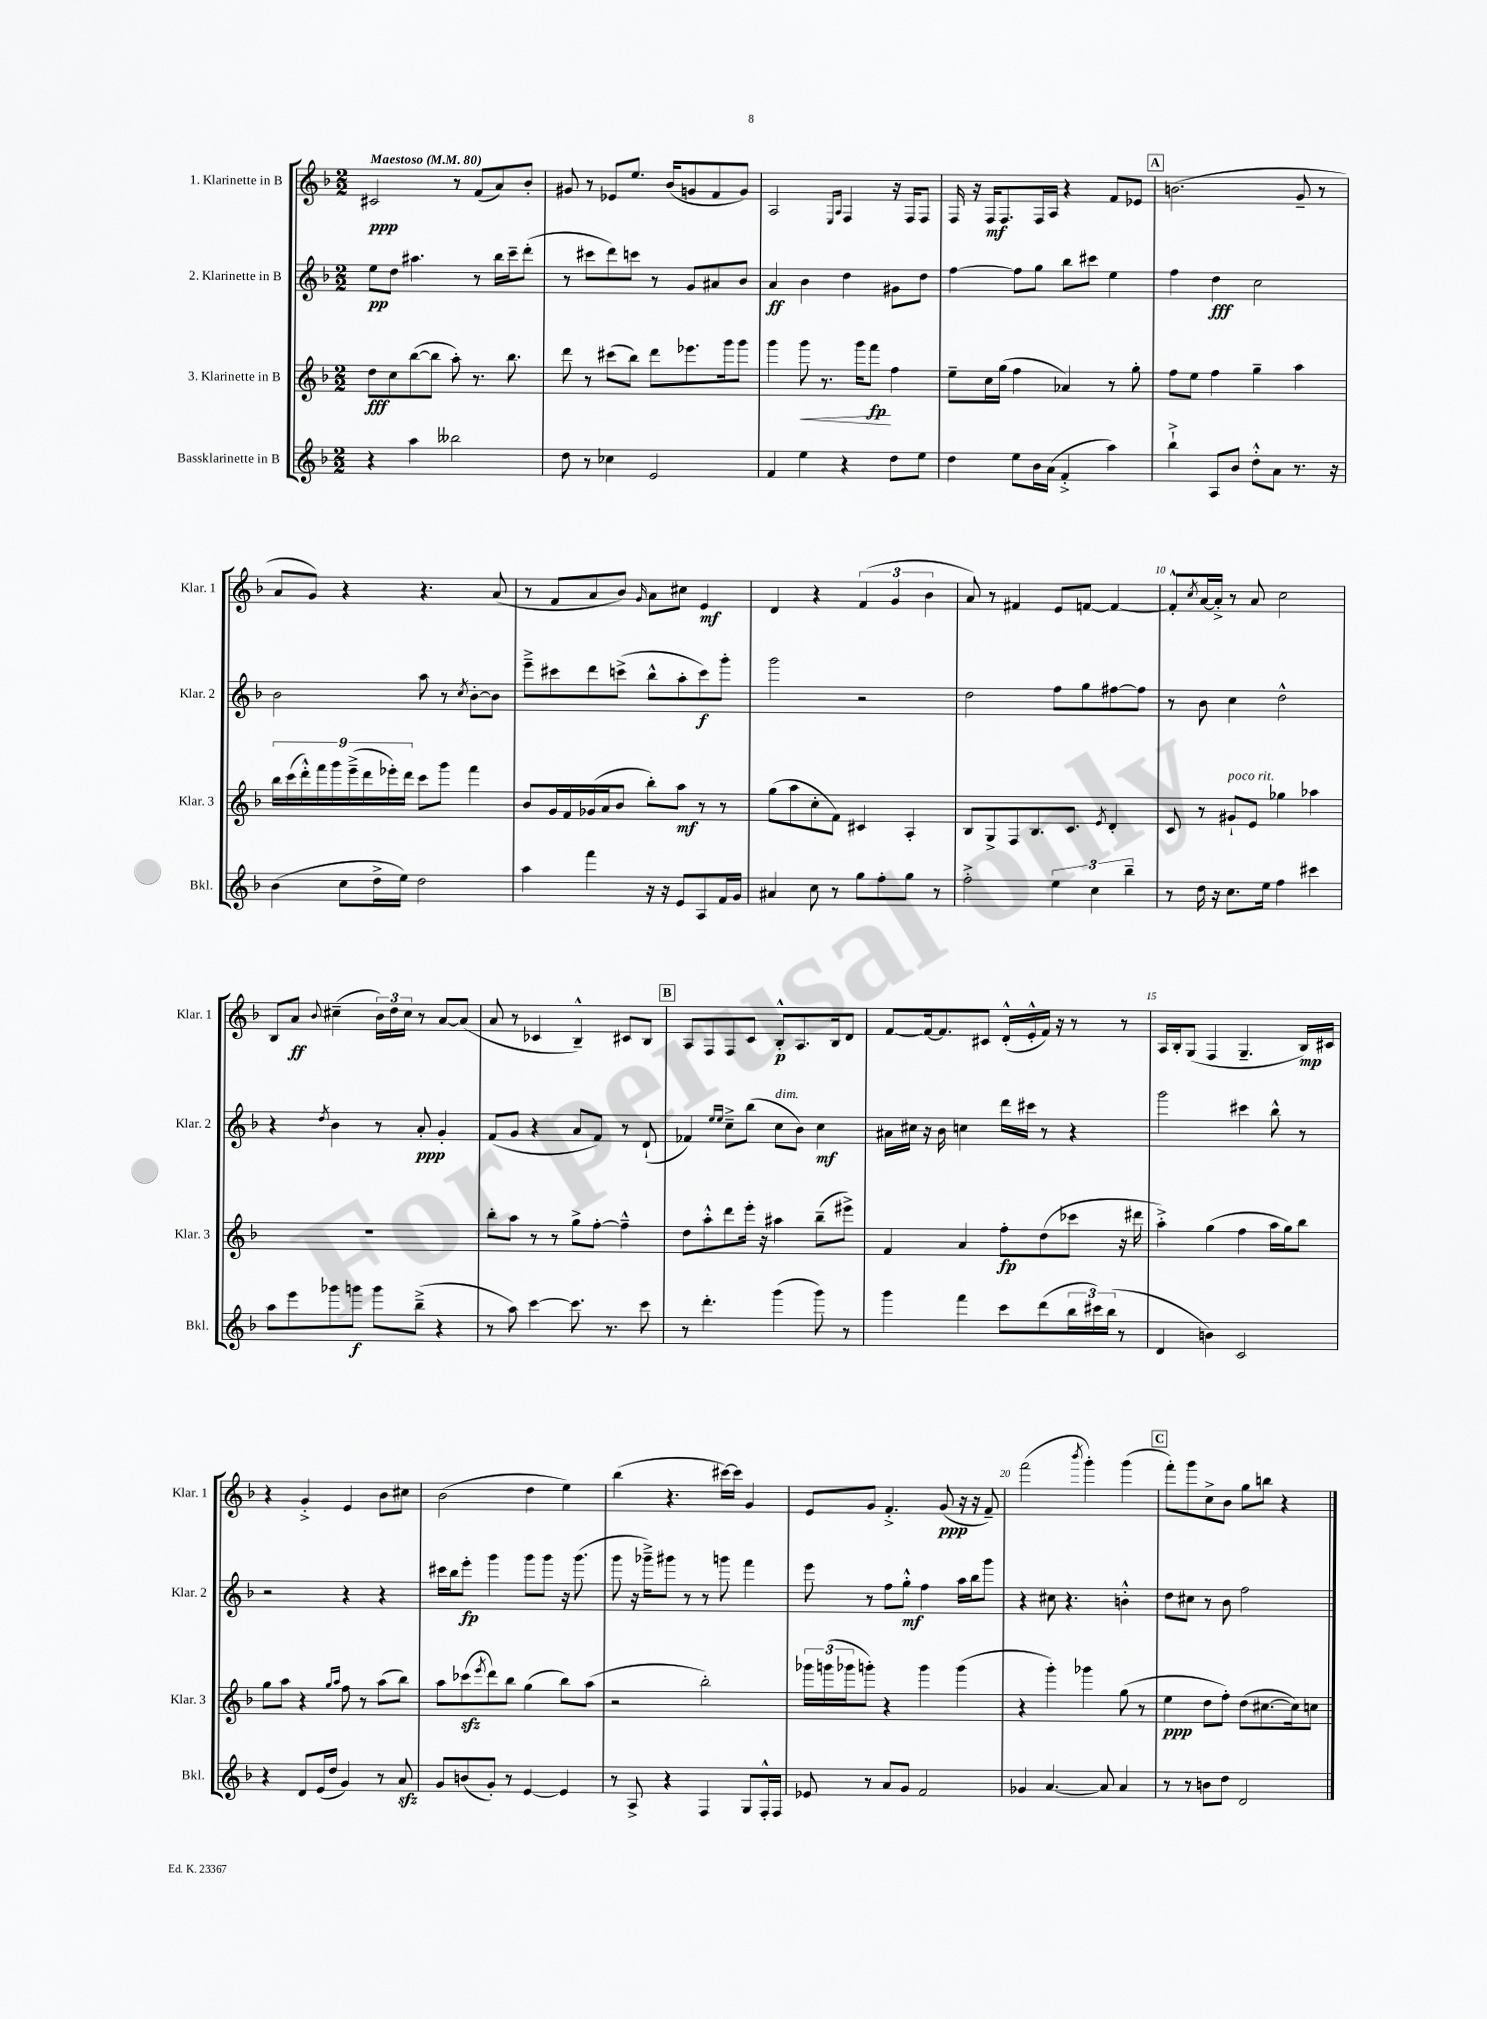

**kern	**kern	**kern	**kern
*staff4	*staff3	*staff2	*staff1
*clefG2	*clefG2	*clefG2	*clefG2
*k[b-]	*k[b-]	*k[b-]	*k[b-]
*M2/2	*M2/2	*M2/2	*M2/2
*MM80	*MM80	*MM80	*MM80
4r	8dd	8ee	2c#
.	8cc	8dd	.
4aa	([8bb-	4.aa#	.
.	8bb-]	.	.
2bb--	8aa')	.	8r
.	8.r	8r	(8f
.	.	16bb-	8a)
.	8.bb-	16ccc~	.
.	.	(8ddd'	8b-'
=	=	=	=
8dd	8ddd	8r	8g#
8r	8r	8ccc#	8r
4cc-	(8ccc#	8ddd)	8e-
.	8bb-)	8ccc	8.ee
2e	8ddd	8r	.
.	.	.	(16b-
.	8.eee-	8g	8g
.	.	8a#	8f
.	16ggg	.	.
.	8ggg	8b-	8g)
=	=	=	=
4f	4ggg	4a	2A
4ee	8ggg	4b-	.
.	8.r	.	.
.	.	.	16qqE
.	.	.	16qqA
4r	.	4dd	4F
.	16ggg	.	.
.	8fff	.	.
8dd	4ff	8g#	16r
.	.	.	16F
8ee	.	8dd	8F
=	=	=	=
4dd	8ee~	[4ff	16F
.	.	.	16r
.	16cc	.	16F
.	(16gg	.	8.F
8ee	4ff	8ff]	.
16b-	.	8gg	16F
(16a	.	.	16A
4f'^	4a-)	8bb-	4r
.	.	8ccc#	.
4aa)	8r	4ee	8f
.	8gg'	.	8e-
=	=	=	=
4bb-`^	8ff	4ff	(2.b
.	8ee	.	.
8A	4ff	4dd	.
8b-	.	.	.
8dd'^^	4gg~	2cc	.
8a	.	.	.
8.r	4aa	.	8g~
.	.	.	8r
16r	.	.	.
=	=	=	=
(4b-	18bb-	2b-	8a
.	(18ccc	.	.
.	18ddd'^^)	.	.
.	.	.	8g)
.	18fff	.	.
.	18ggg	.	.
8cc	.	.	4r
.	(18eee~^	.	.
.	18ddd	.	.
16dd^	.	.	.
.	18eee-')	.	.
16ee)	.	.	.
.	18ddd	.	.
2dd	8ccc	8aa	4.r
.	8ggg	8r	.
.	.	8qcc	.
.	4fff	[8b-'	.
.	.	8b-]	(8a
=	=	=	=
4aa	8b-	8eee~^	8r
.	16g	8ccc#	8f
.	16f	.	.
4fff	(16g-	8ddd	8a
.	16a	.	.
.	8b-	(8ccc^	8b-)
.	.	.	16qqg
16r	8bb-')	8bb-^^	8a
16r	.	.	.
8e	8aa	8aa'	8cc#
8A	8r	8ccc)	4e
16f	8r	8ggg'	.
16g	.	.	.
=	=	=	=
4a#	(8gg	2ggg	4d
.	8aa	.	.
8cc	8cc'	.	4r
8r	8f)	.	.
8gg	4c#	2r	(6f
8ff'	.	.	.
.	.	.	6g
8gg	4A'	.	.
.	.	.	6b-
8r	.	.	.
=	=	=	=
2ff'^	8B-	2dd	8a)
.	8G^	.	8r
.	8F	.	4f#
.	8.B-	.	.
6ee	.	8ff	8e
.	8.c	.	.
.	.	8gg	[8f
6cc	.	.	.
.	8qe	.	.
.	4d'	[8ff#	4f_
6bb-~	.	.	.
.	.	8ff#]	.
=	=	=	=
8r	8c	8r	8f'^^]
.	.	.	8qcc
16dd	8r	8b-	[16a
16r	.	.	16a'^]
8.cc	8g#`	4cc	8r
.	8e	.	8a
16ee	.	.	.
4ff	4gg-	2dd^^	2cc
4ccc#	4aa-	.	.
=	=	=	=
8aa	1r	4r	8B-
8eee	.	.	8a
.	.	8qdd	8qqb-
8ggg-	.	4b-	(4cc#~
8ggg	.	.	.
8ggg	.	8r	24b-)
.	.	.	24dd
.	.	.	24cc#
(8bb-~^	.	8a'	8r
4r	.	4g'	[8a
.	.	.	(8a]
=	=	=	=
8r	8bb-'	(8f	8a
8aa)	8aa	8g	8r
[4ccc	8r	4r	4c-
.	8r	.	.
8.ccc]	8gg^	8a	4B-~^^)
.	[8ff'	8f)	.
8.r	.	.	.
.	4ff~^^]	8r	8c#
8ccc	.	(8d`	8B-
=	=	=	=
8r	8dd	4f-)	8A
4.ddd'	8aa'^^	.	8F
.	.	16qqee	.
.	.	16qqee	.
.	8ddd	8cc~^	8F
.	16eee'	(8bb-	8c
.	16r	.	.
(4ggg	4aa#	8cc	8B-'^^
.	.	8b-)	8.A
8ggg)	(8bb-~	4cc	.
.	.	.	16B-
8r	8eee#^)	.	8d
=	=	=	=
4ggg	4f	16a#	[8f
.	.	16cc#	.
.	.	16r	16f_
.	.	16b-	8.f]
4fff	4a	4cc	.
.	.	.	8c#
8ccc	8ff'	16ddd	(16d'^^
.	.	16ccc#	16e'^^
(8ddd	(8dd	8r	16f)
.	.	.	16r
24bb-	8ccc-	4r	8r
24ccc#)	.	.	.
(24bb-	.	.	.
8r	16r	.	8r
.	16ddd#	.	.
=	=	=	=
4d	4aa'^)	2ggg	16A
.	.	.	16B-'
.	.	.	(8G
4b)	(4gg	.	4F
2c	4ff	4ccc#	4.G~
.	16aa	8bb-^^	.
.	16gg)	.	.
.	8bb-	8r	16B-)
.	.	.	16c#
=	=	=	=
4r	8gg	2r	4r
.	8aa	.	.
8d	4r	.	4g'^
(16e	.	.	.
16dd	.	.	.
.	16qqgg	.	.
.	16qqaa	.	.
4g)	8ff	4r	4e
.	8r	.	.
8r	(8aa	4r	8b-
8a	8bb-)	.	8cc#
=	=	=	=
8g	8aa	16ccc#	(2b-
.	.	16bb-	.
(8b	(8ccc-	8eee'	.
.	8qeee	.	.
8g')	8ddd)	4ggg	.
8r	8bb-	.	.
[4e	(4gg	8ggg	4dd
.	.	8ggg	.
4e]	8bb-)	16r	4ee)
.	.	(8.ggg	.
.	(8aa	.	.
=	=	=	=
8r	2r	8ggg	(4bb-
8A^	.	16r	.
.	.	16ggg-~^)	.
4r	.	8ggg#	4.r
.	.	8r	.
4F	2bb-')	8r	.
.	.	8ggg	[16ccc#)
.	.	.	16ccc#]
8G	.	4fff	4g
16F'^^	.	.	.
16F	.	.	.
=	=	=	=
8e-	24ggg-	8eee	8e
.	(24ggg	.	.
.	24ggg-	.	.
8r	8ggg')	8r	8g
8a	4r	8ff	4.f'^
8g	.	8gg'^^	.
2f	4ggg	4ff	.
.	.	.	(8g
.	(4ggg	16aa	16r
.	.	16bb-	16r
.	.	8ggg	8f~)
=	=	=	=
4g-	4r	4r	(2fff
[4.a	4ggg')	8cc#	.
.	.	4.r	.
.	.	.	8qbbb-
.	4ggg-	.	4ggg')
8a]	.	.	.
4a	(8gg	4b'^^	(4ggg
.	8r	.	.
=	=	=	=
8r	4ee	8dd	8fff')
8r	.	8cc#	8ggg
8b	8dd	8r	8cc^
8dd	8ff')	8b-	8b-
2d	(8dd	2ff	8gg
.	[8.cc#	.	8bb
.	.	.	4r
.	16cc#])	.	.
.	8cc	.	.
==	==	==	==
*-	*-	*-	*-
